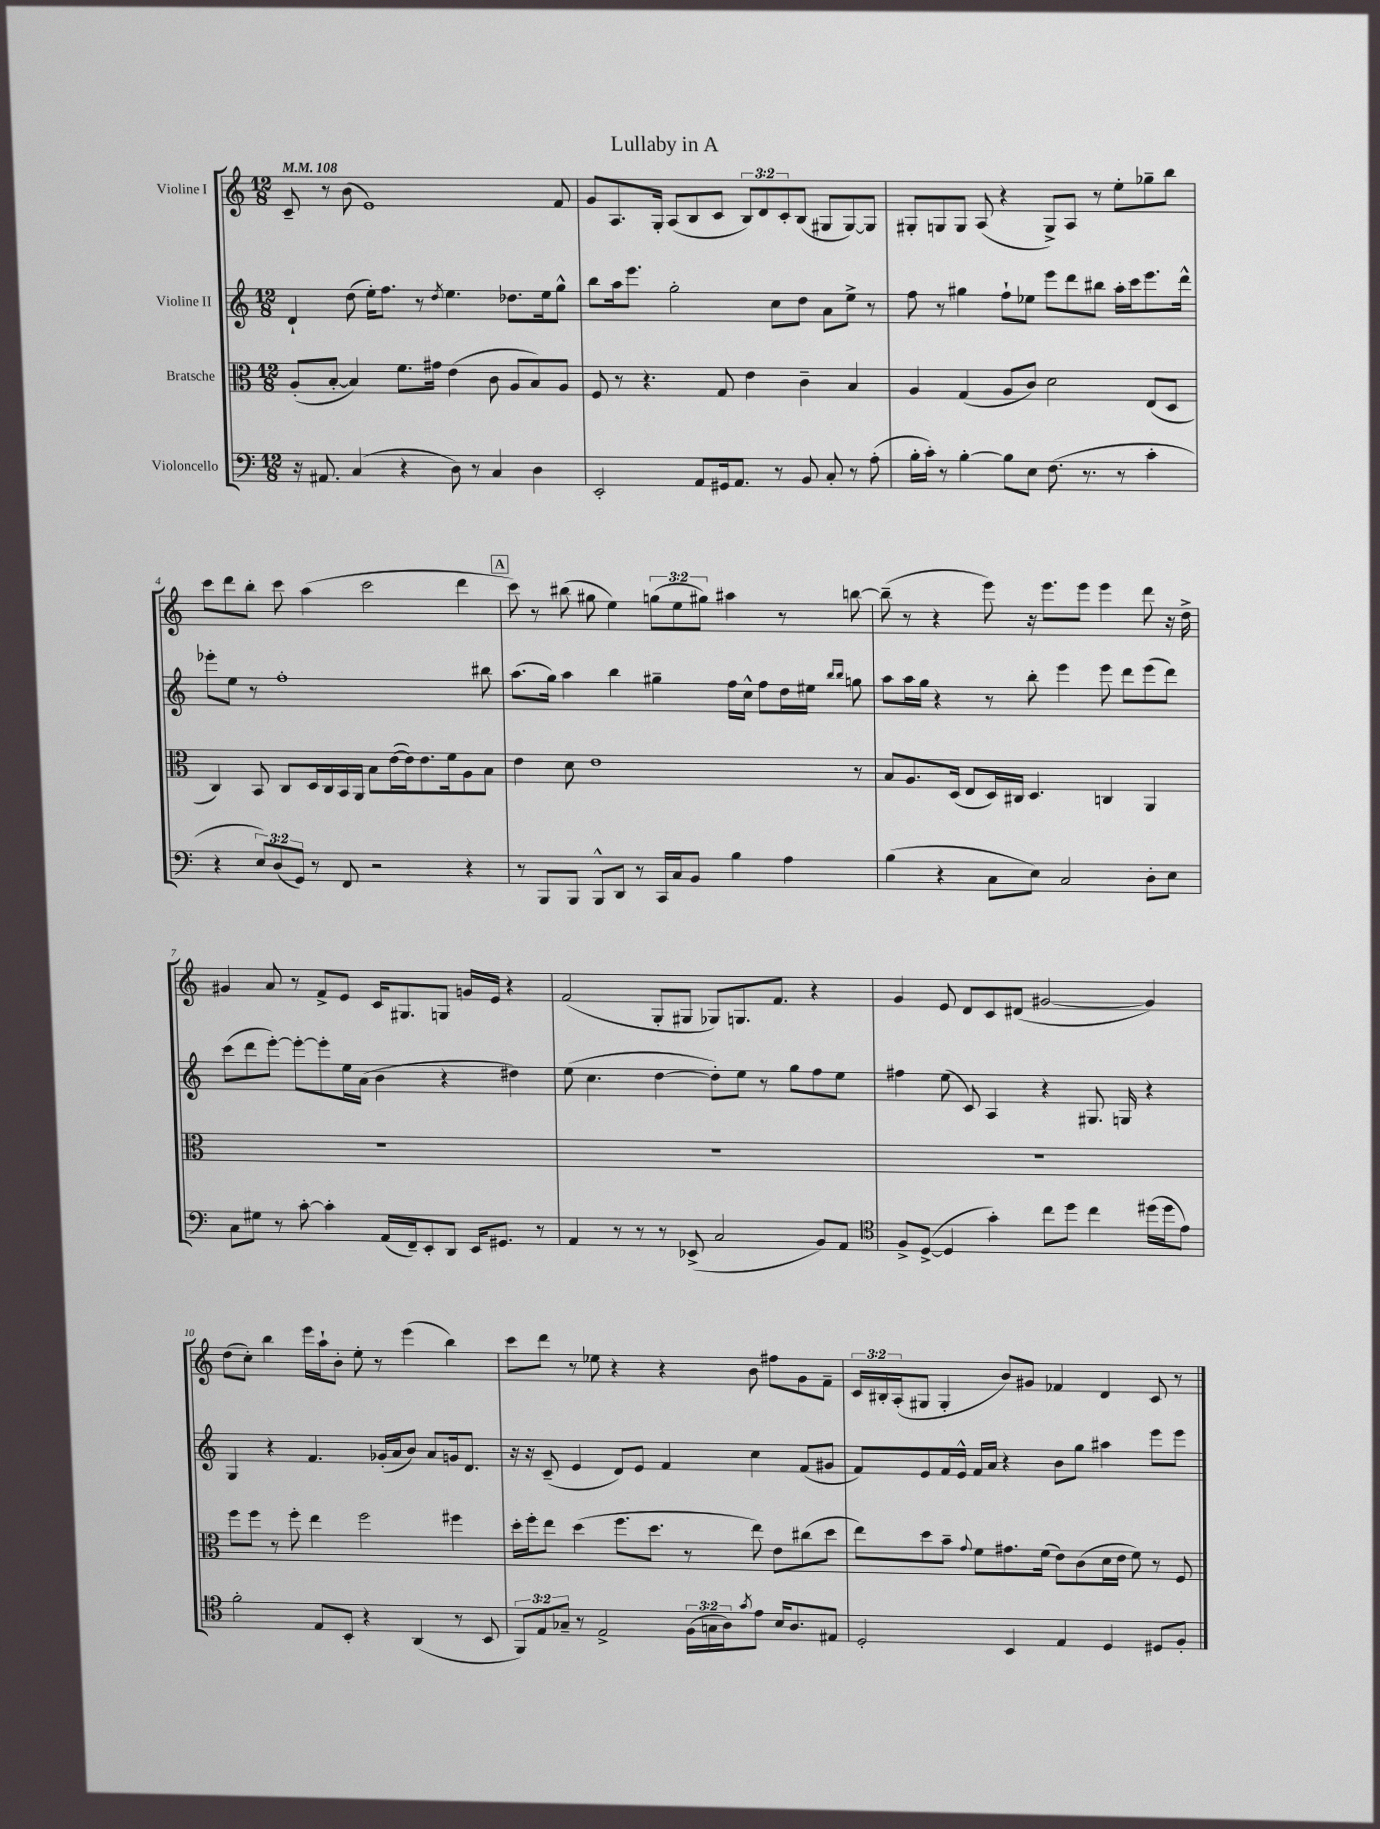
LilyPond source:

\header { title = "Lullaby in A" }
<<
\new StaffGroup <<
\new Staff = "s0" \with { instrumentName = "Violine I" } {
    \clef treble \key c \major \numericTimeSignature \time 12/8 \override Staff.TupletNumber.text = #tuplet-number::calc-fraction-text \tempo 4 = 108
    c'8-- r8 b'8( e'1) f'8 |
    g'8 a8. g16-. a8( b8 c'8 \tuplet 3/2 { b8) d'8 c'8-. } b8( gis8 gis8~) gis8 |
    gis8-. g8 g8 a8( r4 g8->) a8 r8 e''8-. ges''8-- b''8 |
    c'''8 d'''8 b''8-. c'''8 a''4( c'''2 d'''4 |
    \mark \markup { \box "A" } c'''8) r8 bis''8( gis''8 e''4) \tuplet 3/2 { g''8( e''8 gis''8) } ais''4 r8 b''8~ |
    b''8--( r8 r4 e'''8) r16 e'''8. e'''8 e'''4 d'''8 r16 d''16-> |
    gis'4 a'8 r8 f'8-> e'8 c'16 gis8. g8 g'16 e'16 r4 |
    f'2( g8-. gis8 ges8) g8. f'8. r4 |
    g'4 e'8 d'8 c'8 dis'8( gis'2~ gis'4) |
    d''8( c''8-.) b''4 e'''16 a''16-! b'8-. e''8-. r8 e'''4( b''4) |
    c'''8 d'''8 r8 ees''8 r4 r4 b'8 fis''8 g'8 f'8-- |
    \tuplet 3/2 { c'16 bis16-. a16-.( } gis8 gis4-. b'8) gis'8 fes'4 d'4 c'8 r8 \bar "|." |
}
\new Staff = "s1" \with { instrumentName = "Violine II" } {
    \clef treble \key c \major \numericTimeSignature \time 12/8
    d'4-! d''8( e''16-.) f''8. r8 \acciaccatura { d''8 } e''4. des''8. e''16 g''8-^ |
    b''8 a''16 e'''8. g''2-. c''8 d''8 a'8 e''8-> r8 |
    f''8 r8 gis''4 f''8-! ees''8 e'''8 d'''8 bis''8 a''16-. c'''16 e'''8. d'''16-^ |
    ees'''8-. e''8 r8 f''1-. bis''8 |
    \mark \markup { \box "A" } a''8.( g''16) a''4 b''4 gis''4-- f''16 c''16-^ f''8 d''16 eis''16 \grace { b''16 b''16 } g''8 |
    a''8 a''16 g''16 r4 r8 b''8-. e'''4 e'''8 d'''8 e'''8( d'''8) |
    c'''8( d'''8 e'''8~-.) e'''8~-. e'''8-. e''16 a'16( b'4 r4 dis''4) |
    e''8( c''4. d''4~ d''8-.) e''8 r8 g''8 f''8 e''8 |
    fis''4 e''8( c'8) a4 r4 gis8. g16 r4 |
    g4 r4 f'4. ges'16-.( a'16 b'8) a'8 g'16 d'8. |
    r16 r16 c'8--( e'4 d'8) e'8 f'4 c''4 f'8( gis'8 |
    f'8) e'8 f'16 e'16-^ f'16 a'16 r4 b'8 g''8 ais''4 e'''8 e'''8 \bar "|." |
}
\new Staff = "s2" \with { instrumentName = "Bratsche" } {
    \clef alto \key c \major \numericTimeSignature \time 12/8
    a8-.( b8~-. b4) f'8. gis'16 e'4( c'8 a8 b8) a8 |
    f8 r8 r4. g8 e'4 c'4-- b4 |
    a4 g4( a8 c'8) d'2 e8( d8 |
    c4) b,8 c8 d16 c16 b,16 a,16 b8 e'16~( e'16) e'8. f'16 a8 b8 |
    \mark \markup { \box "A" } e'4 d'8 e'1 r8 |
    b8 a8. d16( e8 d16) cis16 d4. c4 a,4 |
    R1. |
    R1. |
    R1. |
    f''8 f''8 r8 f''8-. e''4 f''2 fis''4 |
    d''16-. f''16-. e''8 d''4( f''8. d''8. r8 e''8) e'8 cis''8( d''8 |
    e''8) d''8 b'8-- \appoggiatura { g'8 } f'8 gis'8. f'16( e'8) c'8( d'16 e'16 f'8) r8 f8 \bar "|." |
}
\new Staff = "s3" \with { instrumentName = "Violoncello" } {
    \clef bass \key c \major \numericTimeSignature \time 12/8 \override Staff.TupletNumber.text = #tuplet-number::calc-fraction-text
    r16 ais,8. c4( r4 d8) r8 c4 d4 |
    e,2-. a,8 gis,16 a,8. r8 b,8 c8-. r8 a8-.( |
    b16-. c'16-.) r8 b4~-. b8 e8 f8.( r8. r8 c'4-. |
    r4 \tuplet 3/2 { e8) d8( g,8) } r8 f,8 r2 r4 |
    \mark \markup { \box "A" } r8 b,,8 b,,8 b,,8-^ d,8 r8 c,16 c16 b,8 b4 a4 |
    b4( r4 c8 e8) c2 d8-. e8 |
    c8 gis8 r8 c'8~-. c'4-. a,16( f,16--) e,8-. d,8 e,16 gis,8. r8 |
    a,4 r8 r8 r8 ees,8->( c2 b,8) a,8 |
    \clef tenor f8-> d8~->( d4 g'4-.) c''8 d''8 c''4 dis''16( dis''16 e'8) |
    f'2-. e8 b,8-. r4 a,4( r8 b,8 |
    \tuplet 3/2 { f,8) e8 ges8-- } r8 e2-> \tuplet 3/2 { f16( g16 a16) } \acciaccatura { g'8 } e'8 b16 a8. eis8 |
    d2-. b,4 e4 d4 dis8 f8-. \bar "|." |
}
>>
>>
